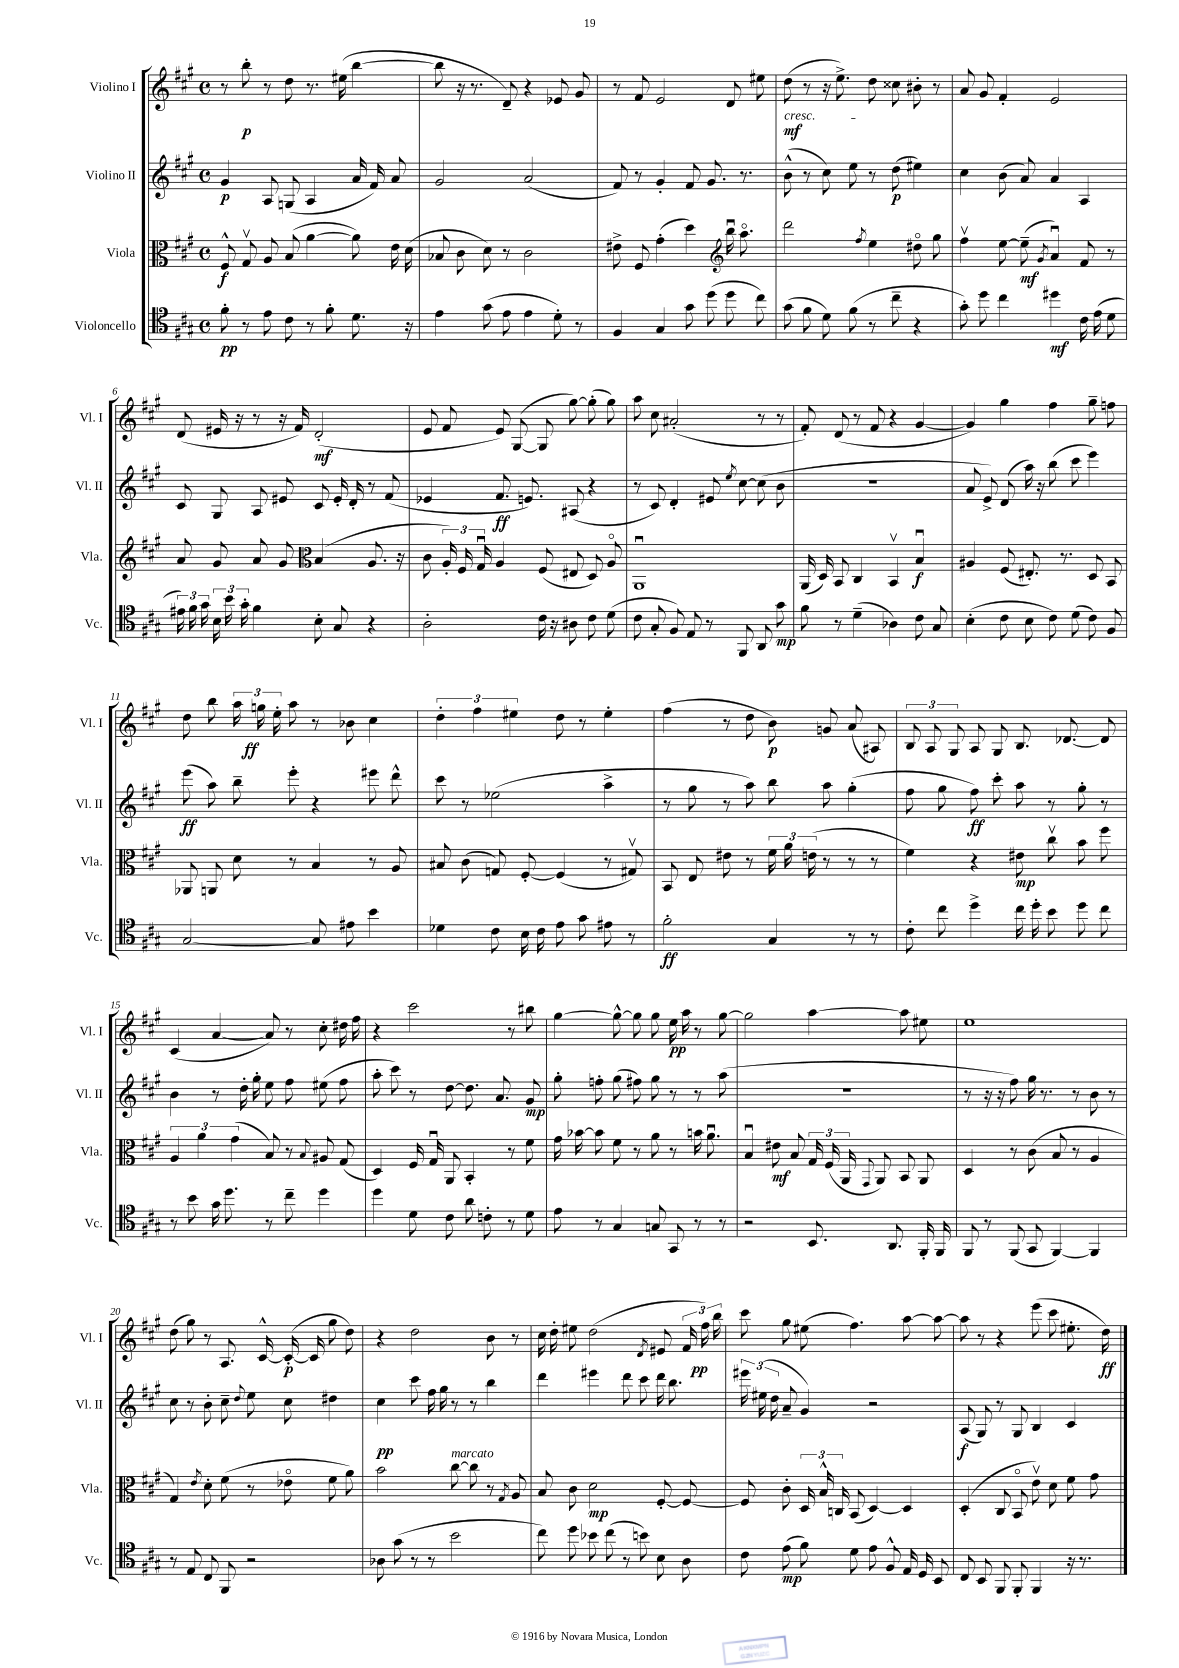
<<
\new StaffGroup <<
\new Staff = "s0" \with { instrumentName = "Violino I" shortInstrumentName = "Vl. I" } {
    \clef treble \key a \major \defaultTimeSignature \time 4/4
    \autoBeamOff r8 b''8-.\p r8 d''8 r8. eis''16( b''4~ |
    b''8 r16 r8. d'8--) r4 ees'8 gis'8 |
    r8 fis'8 e'2 d'8 eis''8 |
    d''8\mf\cresc( r8 r16 e''8.->) d''8\! cisis''8 bis'8-. r8 |
    a'8 gis'8 fis'4-. e'2 |
    d'8( eis'16 r16 r8 r16 fis'16) d'2-.\mf( |
    e'8 fis'8 e'8) gis8~( gis8 gis''8~) gis''8-.( gis''8) |
    a''8 cis''8 ais'2-.( r8 r8 |
    fis'8-.) d'8( r8 fis'8 r4 gis'4~ |
    gis'4) gis''4 fis''4 gis''8-- f''8 |
    d''8 b''8 \tuplet 3/2 { a''16 g''16\ff e''16-. } a''8 r8 bes'8 cis''4 |
    \tuplet 3/2 { d''4-. fis''4 eis''4 } d''8 r8 eis''4-. |
    fis''4( r8 d''8 b'8\p) g'8 a'8( ais8) |
    \tuplet 3/2 { b8 a8 gis8 } a8 gis8 b8. des'8.~ des'8 |
    cis'4( a'4~ a'8) r8 cis''8-. dis''16 fis''16 |
    r4 cis'''2 r8 bis''8 |
    gis''4~ gis''8~-^ gis''8 gis''8 e''16\pp a''16 r8 gis''8~ |
    gis''2 a''4~ a''8 eis''8 |
    e''1 |
    d''8( gis''8) r8 a8. cis'16~-^ cis'16~-.\p( cis'16 gis''8 d''8) |
    r4 d''2 b'8 r8 |
    cis''16 d''16-. eis''8 d''2( \acciaccatura { d'8 } eis'8 \tuplet 3/2 { fis'16 fis''16\pp) b''16 } |
    cis'''8 gis''8 eis''8( fis''4.) a''8~ a''8~ |
    a''8 r8 r4 e'''8( cis'''8 eis''8.-. d''16\ff) \bar "|." |
}
\new Staff = "s1" \with { instrumentName = "Violino II" shortInstrumentName = "Vl. II" } {
    \clef treble \key a \major \defaultTimeSignature \time 4/4
    \autoBeamOff gis'4\p a8 g8( a4 a'16 fis'16) a'8 |
    gis'2 a'2( |
    fis'8) r8 gis'4-. fis'8 gis'8. r8. |
    b'8-^( r8 cis''8) e''8 r8 d''8\p( eis''4) |
    cis''4 b'8( a'8) a'4 a4 |
    cis'8 gis8 a8 eis'8 cis'8 eis'16-. d'16-. r8 fis'8( |
    ees'4 fis'8.\ff e'8.) ais8( r4 |
    r8 cis'8) d'4-. eis'8 \acciaccatura { e''8 } cis''8~ cis''8( b'8 |
    R1 |
    a'8 e'8->) d'8( a''16) r16 b''8( cis'''8 e'''4) |
    e'''8\ff( a''8) b''8-- e'''8-. r4 eis'''8 d'''8-^ |
    cis'''8 r8 ees''2( a''4-> |
    r8 gis''8 r8 a''8) b''8 a''8 gis''4-.( |
    fis''8 gis''8 fis''8\ff) cis'''8-. a''8 r8 gis''8-. r8 |
    b'4 r8 d''16-. gis''16-. e''8 fis''8 eis''8( fis''8 |
    a''8-. cis'''8) r8 d''8~ d''8. a'8. gis'8\mp |
    gis''8-. f''8-. gis''8( fis''8) gis''8 r8 r8 a''8( |
    R1 |
    r8 r16 r16 fis''8) gis''16 r8. r8 b'8 r8 |
    cis''8 r8 b'8-. cis''8-- \appoggiatura { d''8 } e''8 cis''8 dis''4 |
    cis''4\pp cis'''8 fis''16 gis''16 r8 r8 b''4 |
    d'''4 eis'''4 d'''8 cis'''8 d'''16 b''8. |
    \tuplet 3/2 { eis'''16 eis''16( d''16 } a'8-- gis'4) r2 |
    a8\f( gis8) r8 gis8 b4 cis'4 \bar "|." |
}
\new Staff = "s2" \with { instrumentName = "Viola" shortInstrumentName = "Vla." } {
    \clef alto \key a \major \defaultTimeSignature \time 4/4
    \autoBeamOff fis8-^\f gis8\upbow a8 b8( a'4~ a'8) e'16 d'16( |
    bes8 cis'8 d'8) r8 cis'2 |
    eis'8-> fis8 gis'4-.( d''4) \clef treble b''16\downbow a''8.\flageolet |
    d'''2 \acciaccatura { fis''8 } e''4 dis''8\flageolet gis''8 |
    fis''4\upbow e''8~ e''8--\mf( \acciaccatura { gis'8 } a'4\downbow) fis'8 r8 |
    a'8 gis'8 a'8 gis'8 \clef alto b4( a8. r16 |
    cis'8 \tuplet 3/2 { a16-.) fis16 gis16\downbow } a4 fis8( eis8 d8) a8\flageolet |
    a,1\downbow |
    a,16( d16) b,8 cis4 b,4\upbow b4\downbow\f |
    ais4 fis8( eis8.-.) r8. d8 b,8 |
    aes,8 a,8 d'8 r8 b4 r8 a8 |
    bis8 cis'8( g8) fis8~-. fis4( r8 gis8\upbow) |
    b,8 e8 eis'8 r8 \tuplet 3/2 { fis'16 a'16 e'16( } r8 r8 r8 |
    fis'4) r4 eis'8\mp cis''8\upbow b'8 fis''8 |
    \tuplet 3/2 { a4 a'4 gis'4( } b8) r8 \appoggiatura { b8 } ais8 gis8( |
    d4) fis16 gis16\downbow a,8 b,4-. r8 fis'8 |
    gis'16 bes'16~ bes'8 fis'8 r8 a'8 r8 b'16 a'8.\downbow |
    b4\downbow eis'8\mf b8 \tuplet 3/2 { gis16 fis16( a,16 } \appoggiatura { gis,8 } a,8) b,8 a,8 |
    d4 r8 cis'8( b8 r8 a4 |
    gis4) \acciaccatura { e'8 } d'8-. fis'8( r8 ees'8\flageolet fis'8 a'8) |
    b'2 cis''8~^\markup { \italic "marcato" } cis''8 r8 \acciaccatura { gis8 } a8 |
    b8 cis'8 d'2\mp fis8~-. fis8~ |
    fis8 cis'8-. \tuplet 3/2 { d16 b16-^ c16 } b,8( d4~) d4 |
    d4-.( cis8 b,8\flageolet e'8\upbow) d'8 fis'8 gis'8 \bar "|." |
}
\new Staff = "s3" \with { instrumentName = "Violoncello" shortInstrumentName = "Vc." } {
    \clef tenor \key a \major \defaultTimeSignature \time 4/4
    \autoBeamOff fis'8-.\pp r8 e'8 cis'8 r8 fis'8-. d'8. r16 |
    e'4 gis'8( e'8 e'4 d'8-.) r8 |
    fis4 gis4 gis'8 d''8( d''8 cis''8) |
    gis'8( fis'8 d'8) fis'8( r8 cis''8-- r4 |
    gis'8-.) d''8 cis''4 dis''4\mf cis'16 e'16( d'8 |
    \tuplet 3/2 { eis'16) fis'16 gis'16 } \tuplet 3/2 { b16 b'16 gis'16-. } fis'4 b8-. gis8 r4 |
    a2-. cis'16 r16 ais8 cis'8 d'8( |
    cis'8 gis8-. fis8) e8 r8 fis,8 a,8 gis'8\mp |
    fis'8 r8 d'4--( aes4) cis'8 gis8 |
    b4-.( cis'8 b8 cis'8) d'8( cis'8) fis8 |
    gis2~ gis8 eis'8 b'4 |
    des'4 cis'8 b16 cis'16 e'8 gis'8 eis'8 r8 |
    fis'2-.\ff gis4 r8 r8 |
    cis'8-. cis''8 d''4-> cis''16 d''16-. b'8 d''8 cis''8 |
    r8 b'8 gis'16 d''8. r8 cis''8-- d''4 |
    d''4 d'8 cis'8 a'8 c'8-. r8 d'8 |
    e'8 r8 gis4 g8 gis,8 r8 r8 |
    r2 b,8. a,8. fis,16-. fis,16 |
    fis,8 r8 fis,8( gis,8 fis,4~) fis,4 |
    r8 e8 cis8 fis,8 r2 |
    aes8 gis'8( r8 r8 b'2 |
    cis''8) d''8 bes'8 cis''8( r8 b'8) b8 a8 |
    cis'8 e'8\mp( fis'8) d'8 e'8 fis8-^ e16 d16 b,8 |
    cis8 b,8 fis,8 fis,8-. fis,4 r16 r8. \bar "|." |
}
>>
>>
